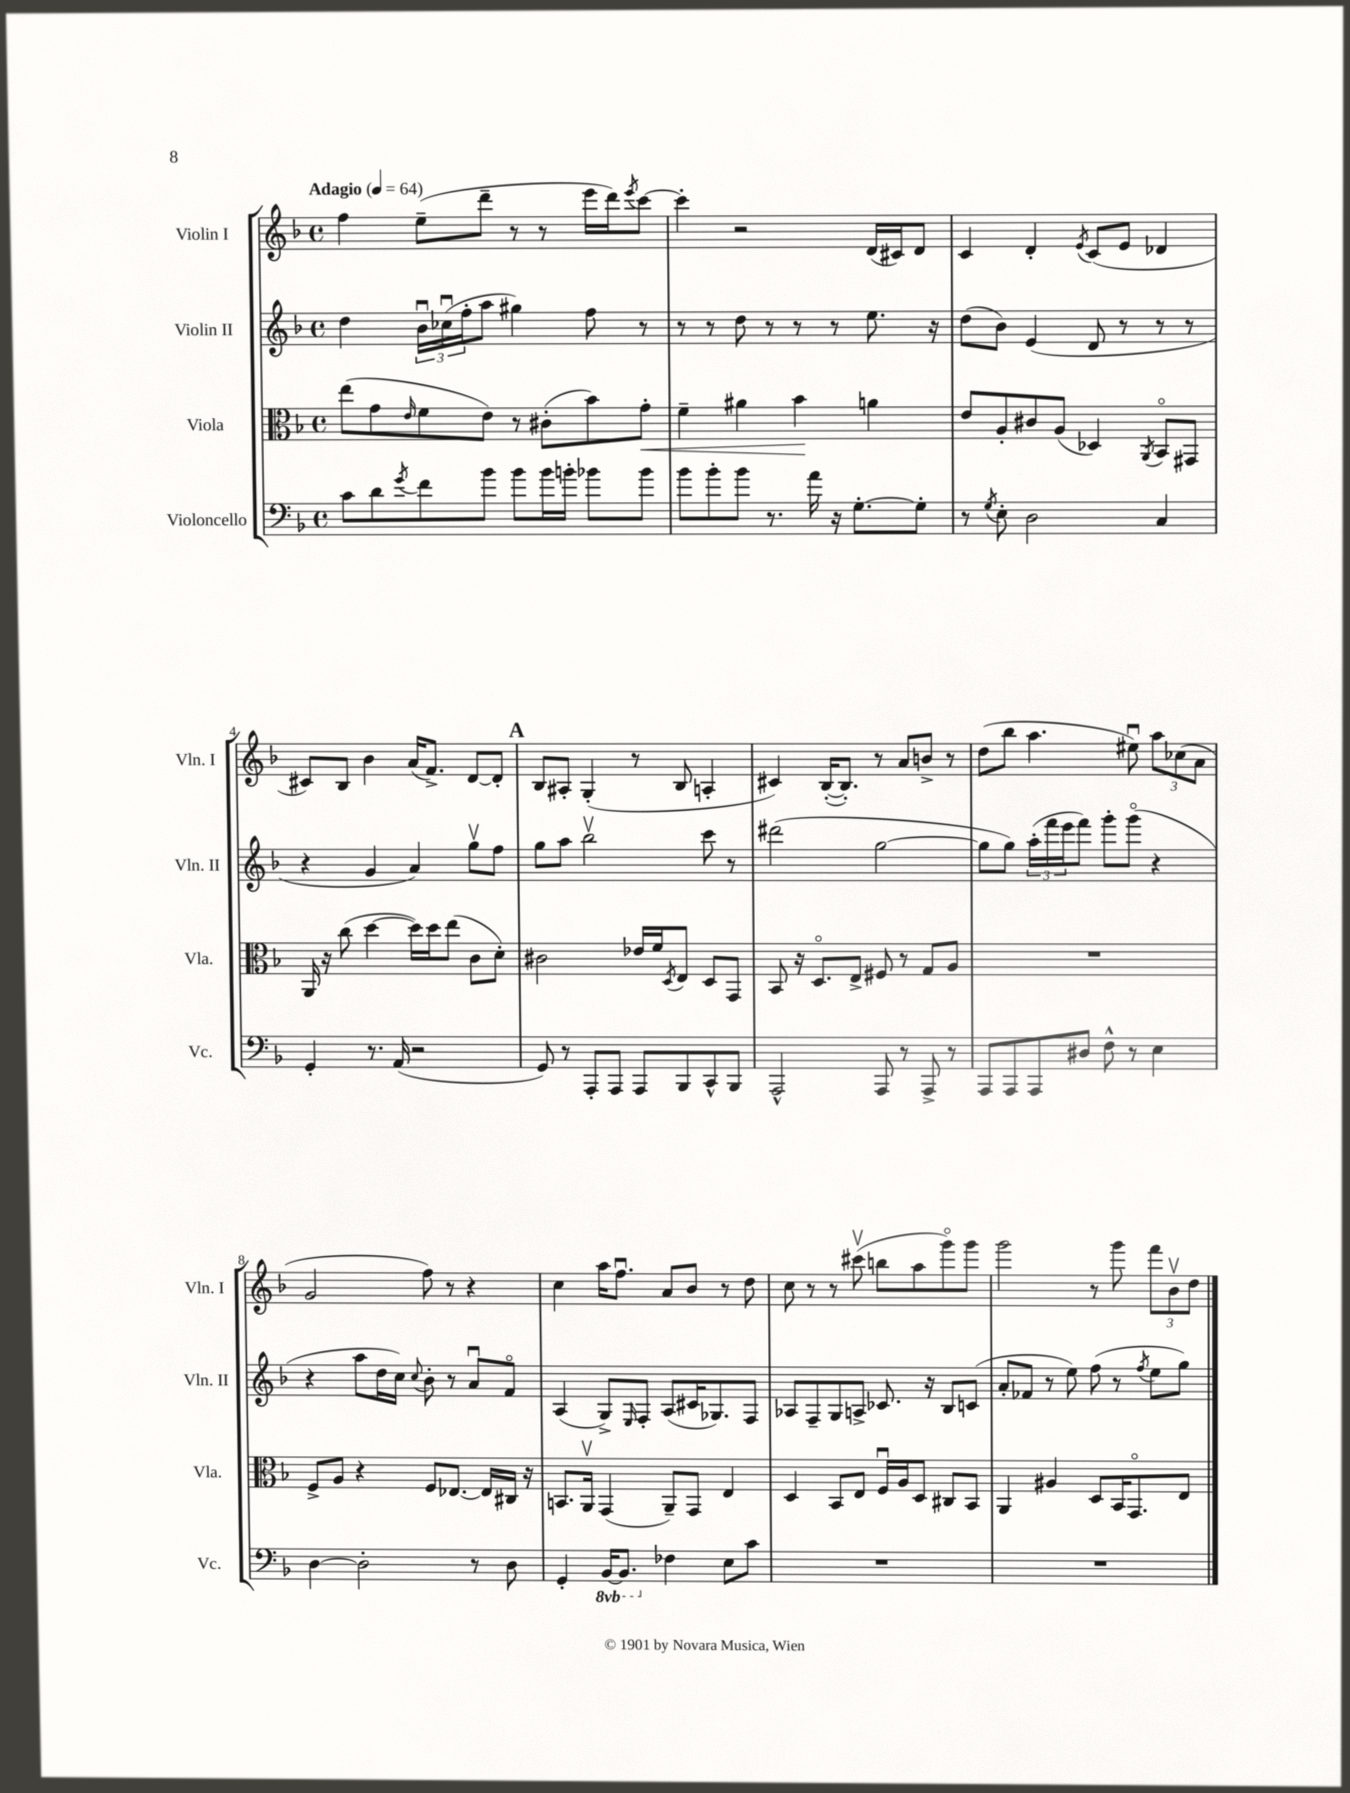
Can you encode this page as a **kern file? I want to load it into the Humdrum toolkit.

**kern	**kern	**kern	**kern
*staff4	*staff3	*staff2	*staff1
*clefF4	*clefC3	*clefG2	*clefG2
*k[b-]	*k[b-]	*k[b-]	*k[b-]
*M4/4	*M4/4	*M4/4	*M4/4
*met(c)	*met(c)	*met(c)	*met(c)
*MM64	*MM64	*MM64	*MM64
8c\L	(8ee\L	4dd\	4ff\
8d\	8g\	.	.
8qg/	16qqe/	.	.
8f\	8f\	24b-u\LL	(8ee~\L
.	.	(24cc-u\	.
.	.	24ff'\J	.
8b-\J	8e\J)	8aa\J	8ddd~\J
8b-\L	8r	4gg#\)	8r
16b-\L	(8c#'\L	.	8r
16b'\JJ	.	.	.
8b-\L	8b-\)	8ff\	16eee\LL
.	.	.	16ddd\J)
.	.	.	8qeee/
8b-\J	8g'\J	8r	[8ccc\J
=	=	=	=
8b-\L	4f~\	8r	4ccc'\]
8b-'\	.	8r	.
8b-\J	4a#\	8dd\	2r
8.r	.	8r	.
.	4b-\	8r	.
16a\	.	.	.
16r	.	8r	.
[8.G'\L	.	.	.
.	4a\	8.ee\	(16d/LL
.	.	.	16c#/J)
8G'\]J	.	.	8d/J
.	.	16r	.
=	=	=	=
8r	8e/L	(8dd\L	4c/
8qG/	.	.	.
8E'\	8A'/	8b-\J)	.
2D\	8c#/	(4e/	4d'/
.	(8A/J	.	.
.	.	.	8qe/
.	4D-/)	8d/	(8c/L
.	.	8r	8e/J
.	8qAA/	.	.
4C/	8BB-o/L	8r	4d-/
.	8GG#/J	8r	.
=	=	=	=
4GG'/	16AA/	4r	8c#/L)
.	16r	.	.
.	(8cc\	.	8B-/J
8.r	[4dd\	4g/	4b-\
(16AA/	.	.	.
2r	16dd\]LL)	4a/)	(16a/LK
.	16dd\J	.	8.f^/J)
.	(8ee\J	.	.
.	8c\L	8ggv\L	[8d/L
.	8d'\J)	8ff\J	8d'/]J
=	=	=	=
8GG/)	2c#\	8gg\L	8B-/L
8r	.	8aa\J	8A#'/J
8AAA'/L	.	2bb-v\	(4G'/
8AAA/J	.	.	.
8AAA/L	16e-/LL	.	8r
.	16f/J	.	.
.	8qD/	.	.
8BBB-/	8E/J	.	8B-/
8CC^^/	8D/L	8ccc\	4A'/
8BBB-/J	8GG/J	8r	.
=	=	=	=
2AAA^^/	8BB-/	(2ddd#\	4c#/)
.	16r	.	.
.	8.Do/L	.	.
.	.	.	([16B-'/LK
.	.	.	8.B-'/]J)
.	8E^/J	.	.
8AAA/	8F#/	[2gg\	8r
8r	8r	.	8a/L
8AAA^/	8G/L	.	8b^/J
8r	8A/J	.	8r
=	=	=	=
8AAA/L	1r	8gg\]L	(8dd\L
8AAA/	.	8gg\J)	8bb-\J
8AAA/	.	(24aa'\LL	4.aa\
.	.	24fff\	.
.	.	24eee\J	.
8D#/J	.	8fff\J)	.
8F^^\	.	8ggg'\L	.
8r	.	(8gggo\J	8ee#u\)
4E\	.	4r	12aa\L
.	.	.	(12cc-\
.	.	.	12a\J
=	=	=	=
[4D\	8F^/L	4r	2g/
.	8A/J	.	.
2D'\]	4r	8aa\L	.
.	.	16dd\L	.
.	.	16cc\JJ)	.
.	.	8qqcc/	.
.	8F/L	8b-'\	8ff\)
.	[8.E-/J	8r	8r
8r	.	8au/L	4r
.	16E-/]LL	.	.
8D\	16C#/JJ	8fo/J	.
.	16r	.	.
=	=	=	=
4GG'/	8.BB/L	(4A/	4cc\
.	16AAv/Jk	.	.
[16BBB-/LK	(4GG/	8G^/L)	16aa\LK
8.BBB-/]J	.	.	8.ffu\J
.	.	16qqE/	.
.	.	8F'/J	.
4F-\	8AA~/L)	(8A/L	8a/L
.	8GG/J	16c#/K	8b-/J
.	.	8.G-/)	.
8E\L	4E/	.	8r
8c\J	.	8F/J	8dd\
=	=	=	=
1r	4D/	8A-/L	8cc\
.	.	8F~/	8r
.	8BB-/L	8G/	8r
.	8E/J	8A^/J	(8ccc#v\
.	16Fu/LL	8.c-/	8bb\L
.	16A/J	.	.
.	8D/J	.	8aa\
.	.	16r	.
.	8C#/L	8B-/L	8gggo\)
.	8BB-/J	(8c/J	8ggg\J
=	=	=	=
1r	4AA/	8a'/L	2ggg\
.	.	8f-/J	.
.	4A#/	8r	.
.	.	8ee\)	.
.	8D/L	(8ff\	8r
.	16BB-/K	8r	8ggg\
.	8.GGo/	.	.
.	.	8qff/	.
.	.	8ee\L	12fff\L
.	.	.	12b-v\
.	8E/J	8gg\J)	.
.	.	.	12dd\J
==	==	==	==
*-	*-	*-	*-
